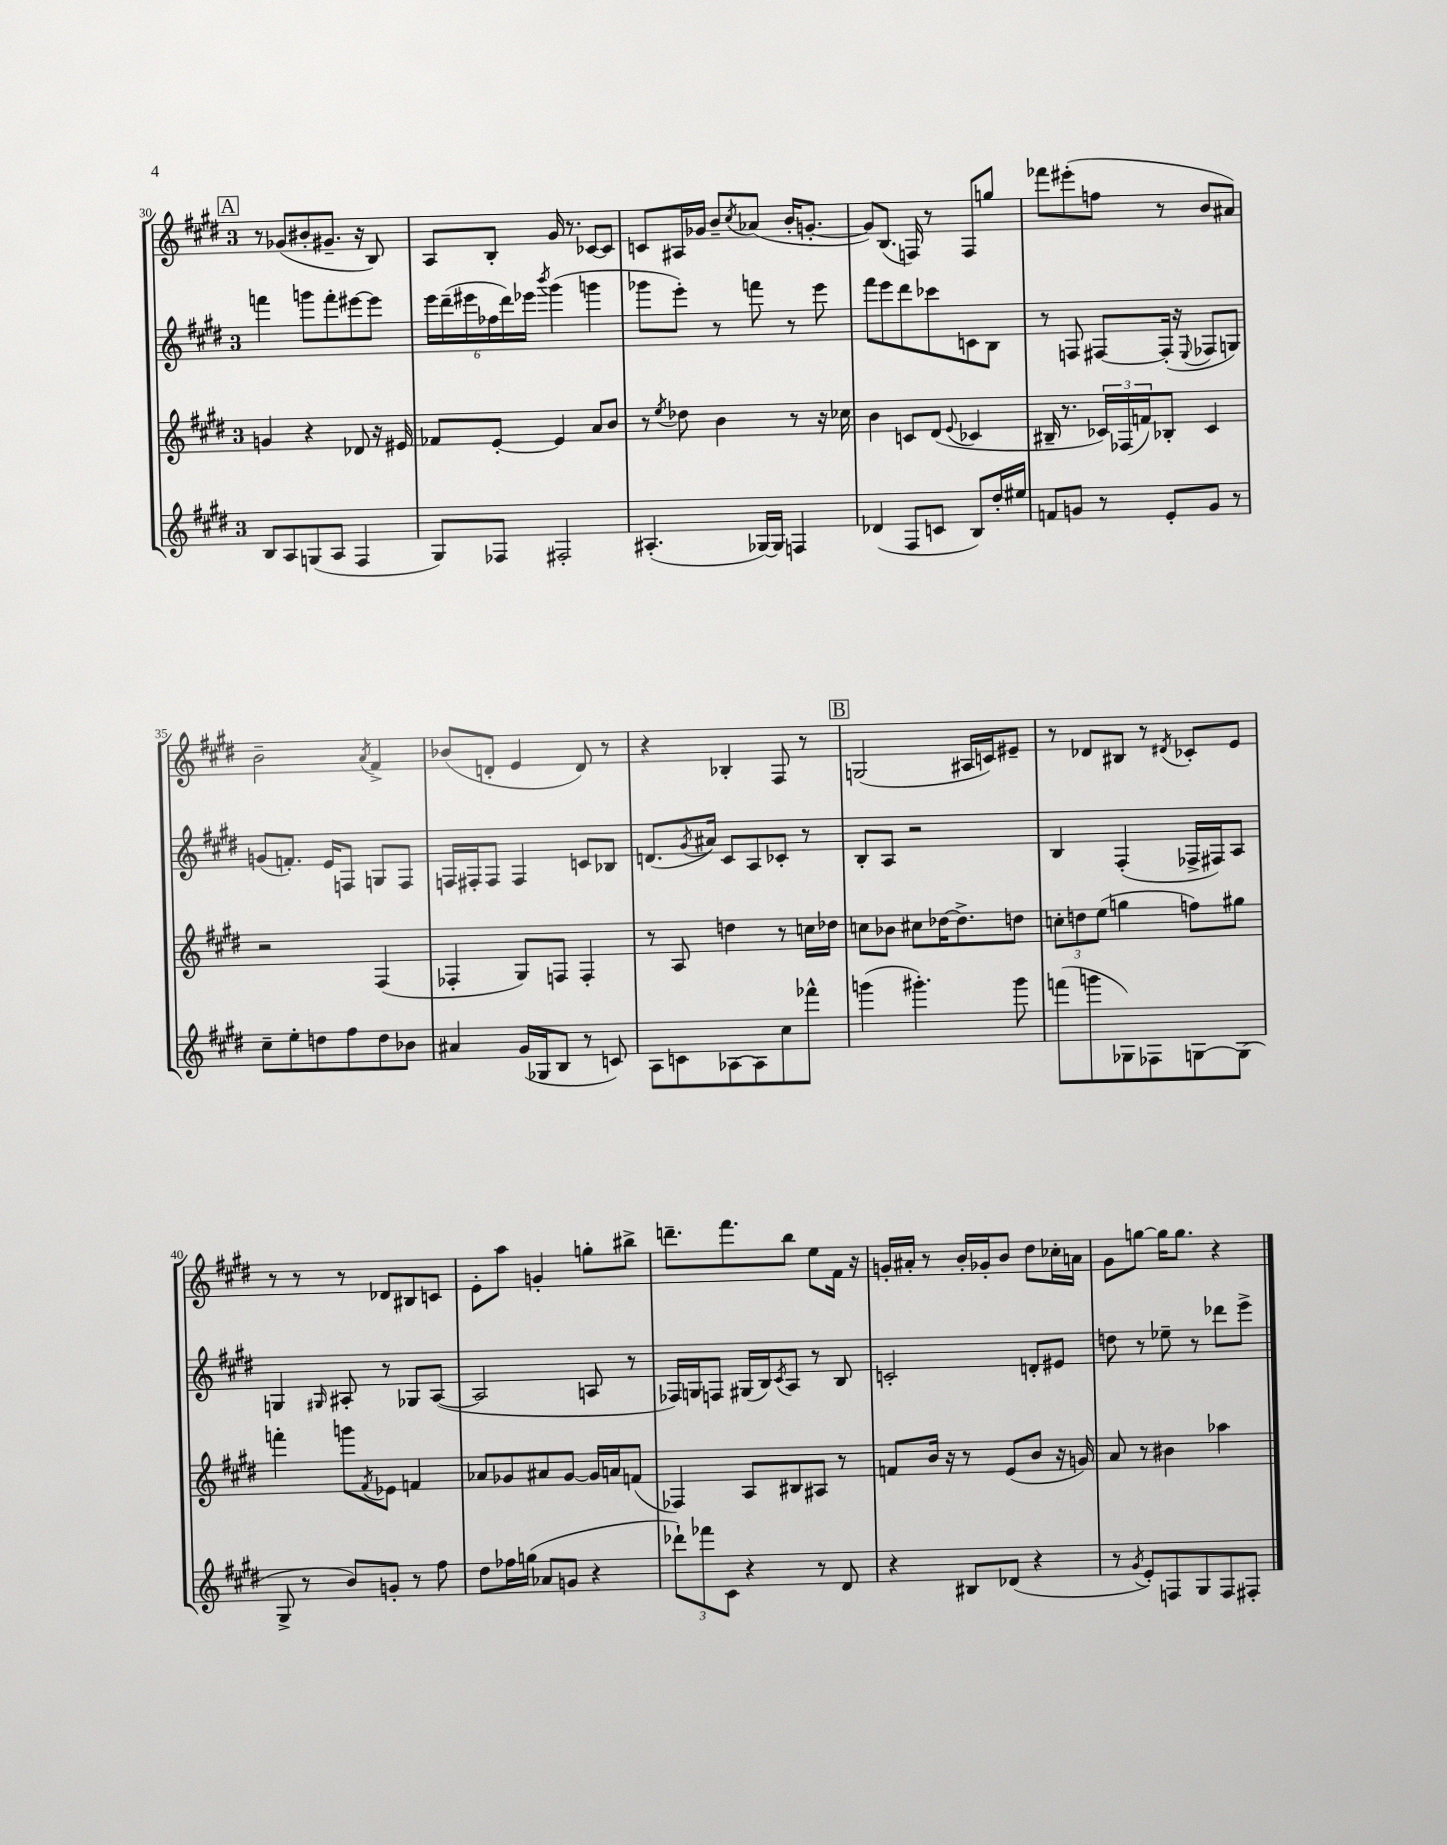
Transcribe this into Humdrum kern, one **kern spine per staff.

**kern	**kern	**kern	**kern
*staff4	*staff3	*staff2	*staff1
*clefG2	*clefG2	*clefG2	*clefG2
*k[f#c#g#d#]	*k[f#c#g#d#]	*k[f#c#g#d#]	*k[f#c#g#d#]
*M3/4	*M3/4	*M3/4	*M3/4
8B	4g	4fff	8r
8A	.	.	(8g-
(8G	4r	8ggg	8b#'
8A	.	8fff'	8.g#~
4F#	8d-	[8eee#	.
.	.	.	16r
.	16r	8eee#]	8B)
.	16e#	.	.
=	=	=	=
8G#)	8f-	24eee	8A
.	.	(24ddd#~	.
.	.	24eee#	.
8F-	[8e'	24ff-	8B'
.	.	24ddd#)	.
.	.	24eee-	.
.	.	8qbbb	.
2F#'	4e]	(4ggg#	16g#
.	.	.	8.r
.	8a	4ggg	[8c-
.	8b	.	8c-]
=	=	=	=
(4.A#'	8r	8ggg-	8c
.	8qee	.	.
.	8dd-	8eee')	16A#
.	.	.	16g-
.	4b	8r	8b~
.	.	.	8qcc#
[16G-)	.	8fff	(8a-
16G-]	.	.	.
4F	8r	8r	16b'
.	.	.	[8.g'
.	16r	8eee	.
.	16cc-	.	.
=	=	=	=
(4d-	4b	8fff#	8g])
.	.	8eee	(8.B
8F#	8c	8ddd#	.
.	.	.	16F)
8c	(8d#	8ccc-	8r
.	8qqe	.	.
8B)	4c-	8c	8F
16dd#'	.	8B	8gg
16ee#	.	.	.
=	=	=	=
8f	16B#~	8r	8fff-
.	8.r	.	.
8g	.	8F	(8eee#'
8r	24c-)	[8F#	8ff
.	(24F-	.	.
.	24f)	.	.
8e'	8B-'	(16F#']	8r
.	.	16r	.
.	.	8qqE	.
8g	4c-	8F-	8b
8r	.	8G)	8a#)
=	=	=	=
8cc#~	2r	(8g	2b~
8ee'	.	8.f')	.
8dd	.	.	.
.	.	16e	.
8ff#	.	8F	.
.	.	.	8qa
8dd	(4F#	8G	4f#^
8b-	.	8F	.
=	=	=	=
4a#	4F-'	16F	(8b-
.	.	16F#'	.
.	.	8F#	8d'
(16g#	8G#)	4F#	4e
16G-	.	.	.
8B	8F	.	.
8r	4F'	8c	8d)
8c)	.	8B-	8r
=	=	=	=
8A	8r	(8.d	4r
8c	8A	.	.
.	.	8qg#	.
.	.	16a#)	.
[8A-	4dd	8c#	4B-'
8A-]	.	8A	.
8cc#	8r	8c-'	8F#
8fff-^^	16cc	8r	8r
.	16dd-	.	.
=	=	=	=
(4ggg	8cc	8B'	(2G
.	8b-	8A	.
4.ggg#')	8cc#	2r	.
.	[16dd-	.	.
.	8.dd-^]	.	.
.	.	.	16A#
.	.	.	16c)
8ggg#	8dd	.	8e#~
=	=	=	=
(8fff	12cc'	4B	8r
.	12dd	.	.
8ggg	.	.	8d-
.	(12ee	.	.
8G-)	4gg	(4F#'	8B#
8F-	.	.	8r
.	.	.	8qd#
[8G	8ff)	16F-^	8c-'
.	.	16F#)	.
(8G]	8gg#	8A	8e
=	=	=	=
8G#^	4fff'	4G	8r
8r	.	.	8r
.	.	16qqG#	.
8b)	8ggg	8A#'	8r
.	8qf#	.	.
8g'	8e-	8r	8d-
8r	4f	8G-	8B#
8ff#	.	([8A#	8c
=	=	=	=
8dd#	8a-	2A#]	8e'
16ff-	8g-	.	8aa
(16gg	.	.	.
8a-	8a#	.	4g'
8g	[8g-	.	.
4r	16g-]	8A	8gg'
.	16a	.	.
.	(8f	8r	8bb#^
=	=	=	=
12ddd-`)	4F-)	16F-)	8.ddd~
.	.	16G	.
12fff-	.	.	.
.	.	8F	.
12c#	.	.	.
.	.	.	8.fff#
4r	8A	(16G#	.
.	.	16B)	.
.	.	8qc#	.
.	8B#	8A	8bb
8r	8A#	8r	8ee
8d#	8r	8B	16f#
.	.	.	16r
=	=	=	=
4r	8f	2c'	16g'
.	.	.	16a#'
.	16b	.	8r
.	16r	.	.
8B#	8r	.	16b'
.	.	.	16g-'
(8d-	(8e	.	8b
4r	8b	8d'	8dd#
.	16r	8e#	16cc-'
.	16g)	.	16a
=	=	=	=
8r	8a	8dd	8g#
8qg#	.	.	.
8e')	8r	8r	[8gg
8F	4b#	8ee-~	16gg]
.	.	.	8.gg
8G#	.	8r	.
8F	4aa-	8ddd-	4r
8F#'	.	8eee^	.
==	==	==	==
*-	*-	*-	*-
